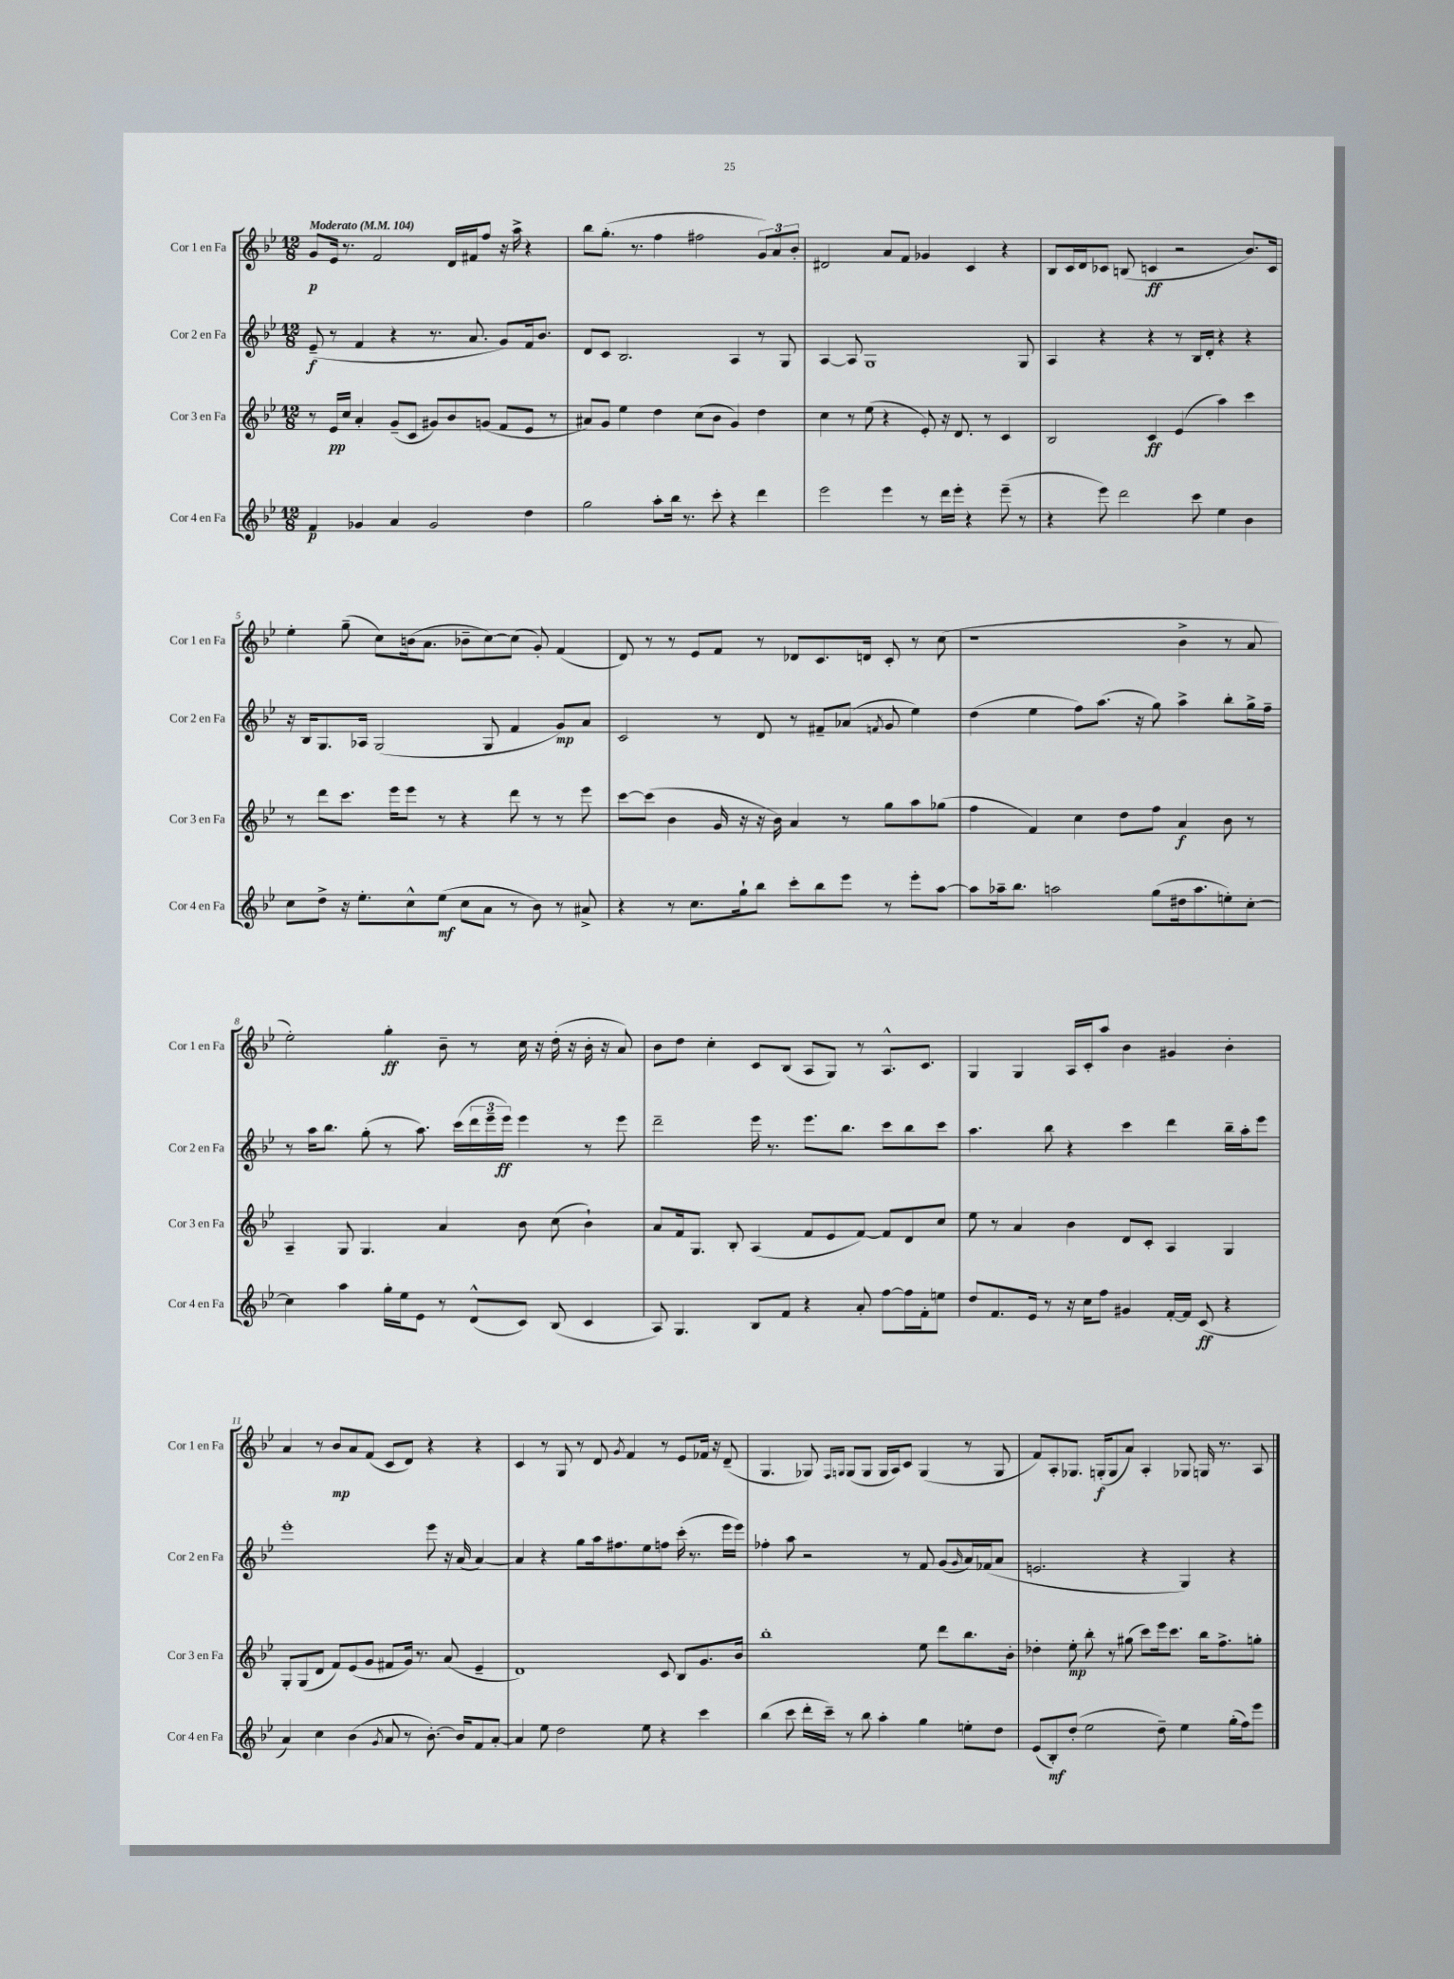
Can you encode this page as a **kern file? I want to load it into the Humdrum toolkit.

**kern	**kern	**kern	**kern
*staff4	*staff3	*staff2	*staff1
*clefG2	*clefG2	*clefG2	*clefG2
*k[b-e-]	*k[b-e-]	*k[b-e-]	*k[b-e-]
*M12/8	*M12/8	*M12/8	*M12/8
*MM104	*MM104	*MM104	*MM104
4f	8r	(8e-~	8g
.	16e-	8r	16e-
.	16cc	.	8.r
4g-	4a'	4f	.
.	.	.	2f
4a	(8g~	4r	.
.	8c	.	.
2g-	8g#)	8.r	.
.	8b-	.	16d
.	.	8.a	16f#
.	(8g	.	8ff
.	8f	8g)	16r
.	.	.	16aa^
4dd	8e-	16f	4r
.	.	8.b-	.
.	8r	.	.
=	=	=	=
2gg	8a#)	8d	8bb-
.	8g	8c	(8.gg'
.	4ee-	2.B-	.
.	.	.	8.r
8aa'	4dd	.	4ff
16bb-	.	.	.
8.r	.	.	.
.	(8cc	.	2ff#
8ccc'	8b-	.	.
4r	4g)	4A	.
4ddd	4dd	8r	12g)
.	.	.	12a
.	.	8G	.
.	.	.	12b-'
=	=	=	=
2eee-	4cc	[4A	2d#
.	8r	8A]	.
.	(8ee-	1G	.
4eee-	4r	.	8a
.	.	.	8f
8r	8e-')	.	4g-
16ddd	16r	.	.
16eee-'	8.d	.	.
4r	.	.	4c
.	8r	.	.
(8eee-~	4c	.	4r
8r	.	8G	.
=	=	=	=
4r	2B-	4A	8B-
.	.	.	16c
.	.	.	16d
8eee-)	.	4r	8c-
2ddd	.	.	(8B
.	4c	4r	4c
.	(4e-	8r	2r
8ccc	.	16B-	.
.	.	16d'	.
4ee-	4aa)	4r	.
4b-	4ccc	4r	8.b-)
.	.	.	16c
=	=	=	=
8cc	8r	16r	4ee-'
.	.	16B-	.
8dd^	8ddd	8.G	.
16r	8.ccc	.	(8gg~
8.ee-'	.	16A-	.
.	.	(2G	8cc)
.	16eee-	.	.
8cc^^	8eee-	.	(16b
.	.	.	8.a
(8ee-	8r	.	.
8cc	4r	.	8b-~
8a	.	8G	[8cc)
8r	8ddd	4f	(8cc]
8b-)	8r	.	8g')
8r	8r	8g)	(4f
8a#^	8eee-	8a	.
=	=	=	=
4r	[8ccc	2c	8d)
.	(8ccc]	.	8r
8r	4b-	.	8r
8.cc	.	.	8e-
.	16g	8r	8f
16gg`	16r	.	.
8bb-	16r	8d	8r
.	16b-)	.	.
8ccc'	4a	8r	8d-
8bb-	.	8f#~	8.c
8eee-	8r	(8a-	.
.	.	.	16d
.	.	8qf	.
8r	8gg	8g	8c'
8eee-'	8aa	4ee-)	8r
[8aa	(8gg-	.	(8cc
=	=	=	=
8aa]	4ff	(4dd	1r
16aa-~	.	.	.
8.bb-	.	.	.
.	4f)	4ee-	.
2aa	.	.	.
.	4cc	8ff)	.
.	.	(8.aa	.
.	8dd	.	.
.	.	16r	.
(8gg	8ff	8gg)	.
16dd#	4a	4aa^	4b-^
8.aa	.	.	.
8ee')	8b-	8bb-'	8r
[8cc'	8r	16gg^	8a
.	.	16ff~	.
=	=	=	=
4cc]	4A~	8r	2ee-')
.	.	16aa	.
.	.	8.bb-	.
4aa	8G	.	.
.	4.G	(8gg'	.
16gg'	.	8r	4gg'
16ee-	.	.	.
8e-	.	8.aa)	.
8r	4a	.	8b-~
.	.	(16ccc	.
(8d^^	.	24ddd	8r
.	.	24eee-~	.
.	.	24eee-)	.
8c)	8b-	4eee-	16cc
.	.	.	16r
(8B-	(8cc	.	(16dd'
.	.	.	16r
4c	4b-`)	8r	16b-'
.	.	.	16r
.	.	8eee-	8a)
=	=	=	=
8A)	8a	2ddd~	8b-
4.G	16f	.	8dd
.	8.G	.	.
.	.	.	4cc'
.	8B-'	.	.
8B-	(4A	16eee-	8c
.	.	8.r	.
8f	.	.	(8B-
4r	8f	8.eee-	8A
.	8e-	.	8G)
.	.	8.bb-	.
8a'	[8f)	.	8r
[8ff	8f]	8ccc	8.A^^
16ff]	8d	8bb-	.
16f'	.	.	8.c
8ee	8cc	8ccc	.
=	=	=	=
8dd	8ee-	4.aa	4G
8.f	8r	.	.
.	4a	.	4G
16e-	.	.	.
8r	.	8bb-	.
16r	4b-	4r	16A
16cc	.	.	16c'
8ff	.	.	8aa
4g#	8d	4ccc	4b-
.	8c'	.	.
[16f'	4A	4ddd	4g#
16f]	.	.	.
(8c	.	.	.
4r	4G	16bb-~	4b-'
.	.	16aa'	.
.	.	8eee-	.
=	=	=	=
4a)	8G'	1eee-'	4a
.	(8G	.	.
4cc	8d	.	8r
.	8f)	.	8b-
(4b-	(8e-	.	8a
.	8g	.	(8f
8qg	.	.	.
8a	8f#	.	8c
8r	16g)	.	8d)
.	8.r	.	.
[8.b-')	.	8eee-	4r
.	(8a	16r	.
16b-]	.	(16a	.
8f	4e-~	[4a)	4r
[8a'	.	.	.
=	=	=	=
4a]	1d)	4a]	4c
8ee-	.	4r	8r
2dd	.	.	8G
.	.	8gg	8r
.	.	16aa	8d
.	.	8.ff#	.
.	.	.	8qg
.	.	.	4f
8ee-	.	8ee-	.
4r	8c	8ff	8r
.	8B-	(16ccc'	8e-
.	.	8.r	.
4ccc	8.g	.	16f-
.	.	.	16r
.	.	16eee-	(8d~
.	16b-	16eee-)	.
=	=	=	=
(4bb-	1bb-'	4ff-'	4.G
8ccc	.	8aa	.
16ddd'	.	2r	8G-)
16ccc~)	.	.	.
.	.	.	16qqF
.	.	.	16qqG
8r	.	.	(8G
8bb-	.	.	8G
4aa'	.	.	16G
.	.	.	16A)
.	.	8r	8c
4gg	8ee-	8f	(4G
.	8ddd	(8g	.
.	.	16qqg	.
8ee'	8.bb-	16a)	8r
.	.	(16f-	.
8dd	.	8a	8G
.	16b-'	.	.
=	=	=	=
(8e-	4dd-'	2.e	8f)
8B-')	.	.	8A'
(8dd'	8ee-'	.	8.G-
2ee-	8bb-'	.	.
.	.	.	(16G'
.	8r	.	8G
.	(8gg#	.	8a)
.	8ccc)	4r	4A'
8dd~)	16eee-	.	.
.	8.ccc	.	.
4ee-	.	4G)	8G-
.	16bb-	.	16G
.	8.ff^	.	8.r
(16gg'	.	4r	.
16ff)	.	.	.
8eee-	8gg'	.	8A
==	==	==	==
*-	*-	*-	*-
